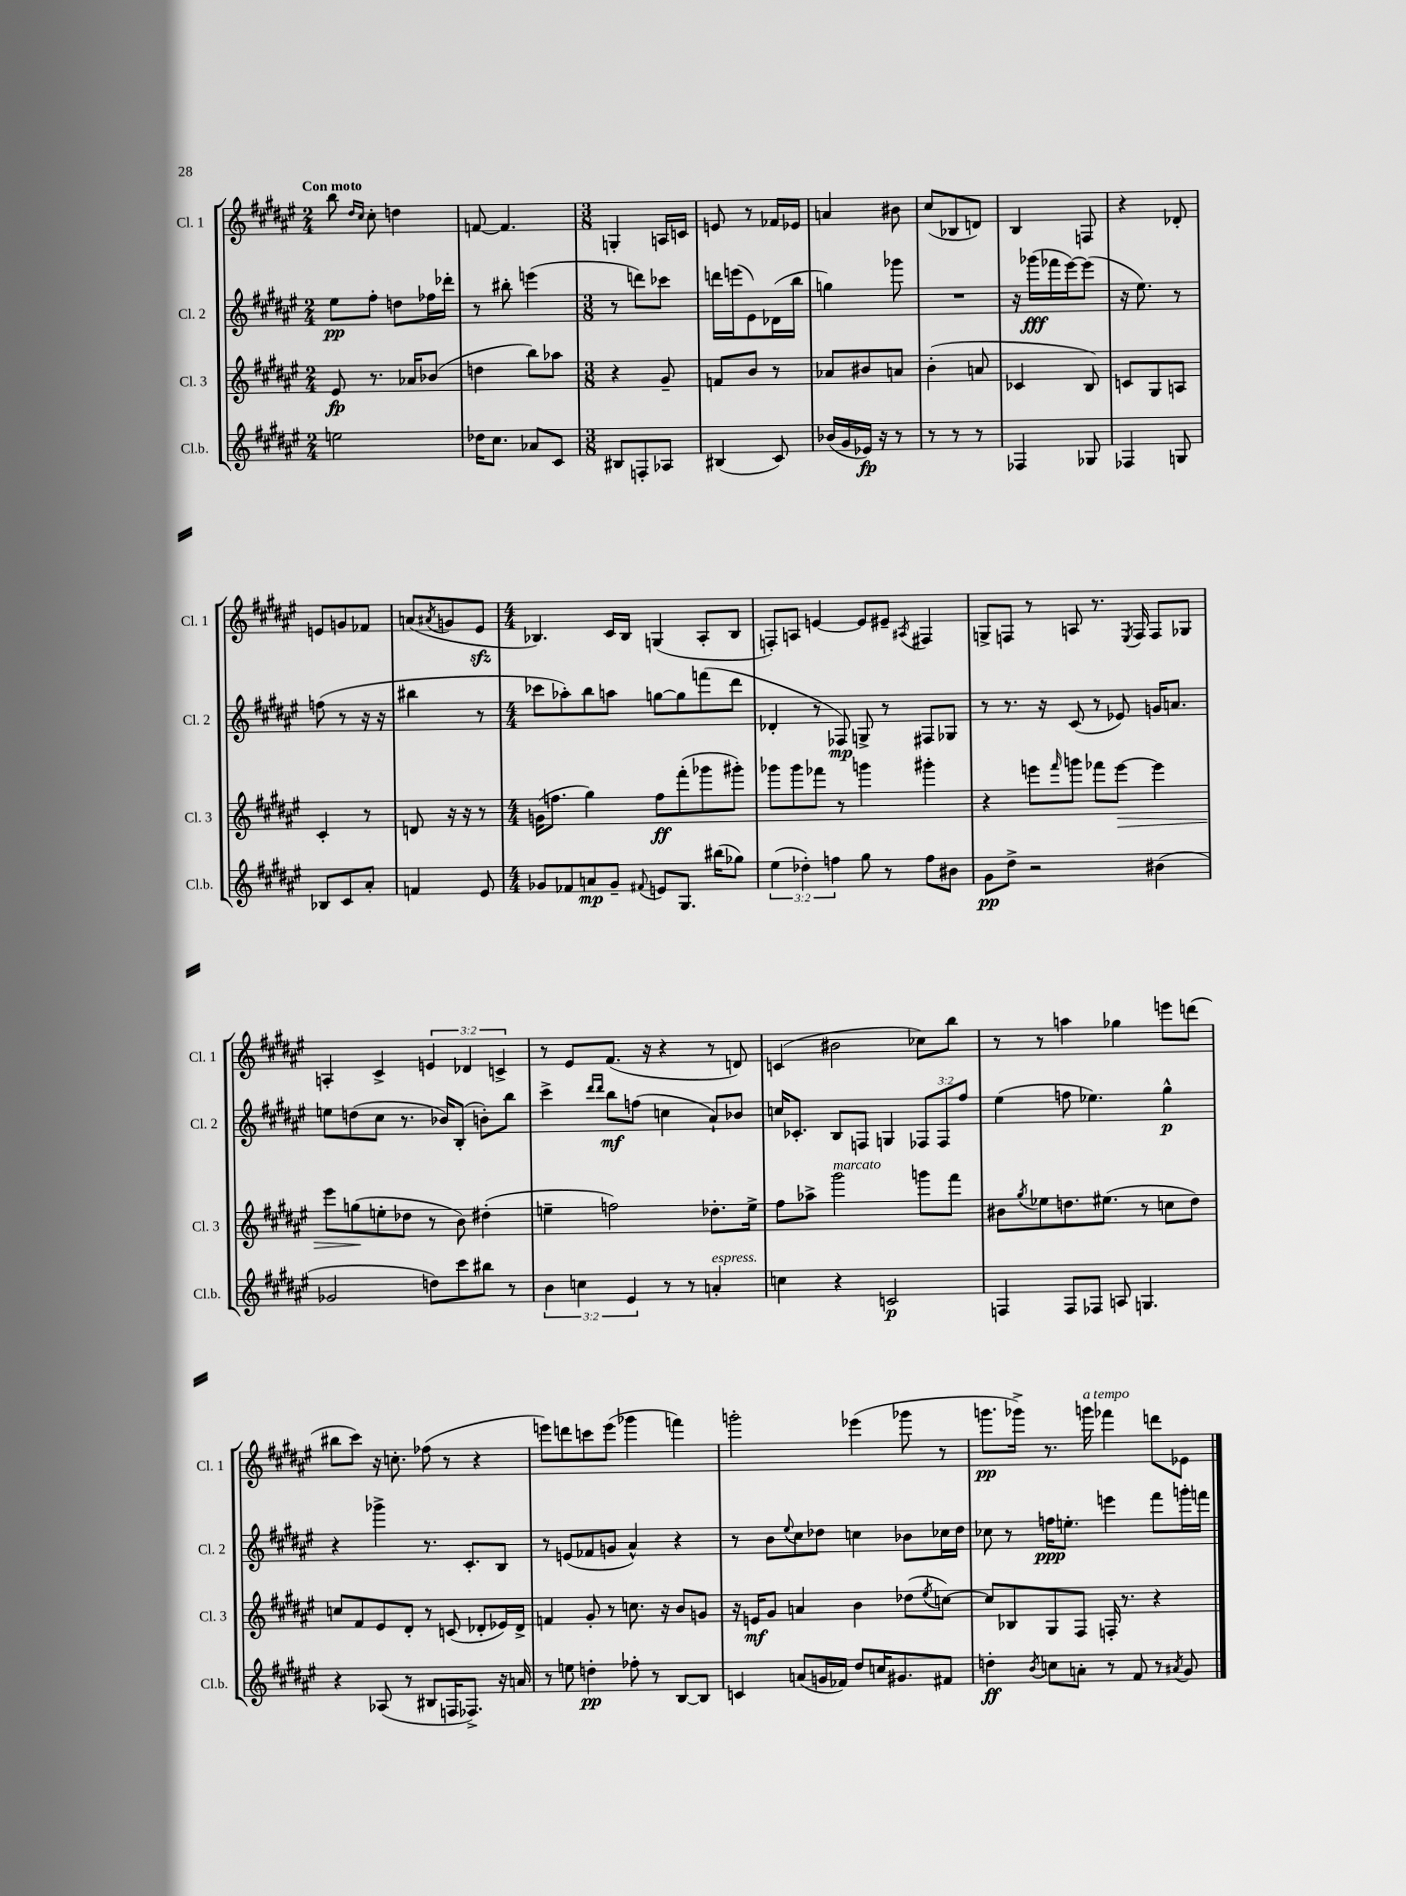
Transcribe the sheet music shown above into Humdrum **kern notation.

**kern	**kern	**kern	**kern
*staff4	*staff3	*staff2	*staff1
*clefG2	*clefG2	*clefG2	*clefG2
*k[f#c#g#d#a#e#]	*k[f#c#g#d#a#e#]	*k[f#c#g#d#a#e#]	*k[f#c#g#d#a#e#]
*M2/4	*M2/4	*M2/4	*M2/4
2ee	8e#	8ee#	8bb
.	.	.	16qqdd#
.	.	.	16qqcc#
.	8.r	8ff#'	8cc#'
.	.	8dd	4dd
.	16a-	.	.
.	(8b-	16ff-	.
.	.	16ddd-'	.
=	=	=	=
16dd-	4dd	8r	[8f
8.cc#	.	.	.
.	.	8bb#'	4.f]
8a-	8bb)	(4eee	.
8c#	8aa-	.	.
=	=	=	=
*M3/8	*M3/8	*M3/8	*M3/8
8B#	4r	8r	4G'
8F'	.	8ddd)	.
8A-	8g#~	8ccc-	16A
.	.	.	16c
=	=	=	=
(4B#	8f	16ddd	8e
.	.	(16eee	.
.	8b	8e#)	8r
8c#)	8r	(16d-	16f-
.	.	16bb	16e-
=	=	=	=
(16b-	8a-	4gg)	4a
16g#	.	.	.
16e-)	8b#	.	.
16r	.	.	.
8r	8a	8ggg-	8b#
=	=	=	=
8r	(4b'	4.r	(8cc#
8r	.	.	8B-
8r	8a	.	8d)
=	=	=	=
4F-	4c-	16r	4B
.	.	(16ggg-	.
.	.	16fff-	.
.	.	[16eee#)	.
8G-	8B)	(8eee#]	8F
=	=	=	=
4F-	8c	16r	4r
.	.	8.ee#)	.
.	8G#	.	.
8G	8A	8r	8d-'
=	=	=	=
8B-	4c#'	(8ff	8e
8c#	.	8r	8g
8a#'	8r	16r	8f-
.	.	16r	.
=	=	=	=
4f	8d	4bb#	(8a
.	.	.	8qa#
.	16r	.	8g
.	16r	.	.
8e#	8r	8r	8e#
=	=	=	=
*M4/4	*M4/4	*M4/4	*M4/4
8g-	(16g	8ccc-	4.B-)
.	8.ff	.	.
8f-	.	8aa-')	.
8a	4gg#)	8bb	.
8g-~	.	8aa	16c#
.	.	.	16B-
8qqf#	.	.	.
8e	8ff	[8gg	(4G
8.G#	(8fff#'	8gg]	.
.	8ggg-	(8fff	8A#'
(16bb#	.	.	.
8gg-)	8ggg#')	8ddd#	8B-
=	=	=	=
(6ee#	8ggg-	4d-'	8F')
.	8ggg-	.	8A
6dd-')	.	.	.
.	8fff-	8r	[4e
6ff	.	.	.
.	8r	8F-)	.
8gg#	4ggg	8G^	8e]
8r	.	8r	8e#~
.	.	.	8qA#
8ff	4ggg#'	8F#	4F#
8b#	.	8G-	.
=	=	=	=
8g#	4r	8r	8G^
8dd#^	.	8.r	8F
2r	8eee	.	8r
.	.	16r	.
.	16qqfff#	.	.
.	8ggg	(8c#	8A
.	8fff-	8r	8.r
.	[8eee	8e-)	.
.	.	.	8qE#
.	.	.	16F
(4b#	4eee]	16g	8F
.	.	8.a	.
.	.	.	8G-
=	=	=	=
2g-	8eee#	8ee	4A'
.	(8gg	(8dd	.
.	8ee'	8cc#	4c#^
.	8dd-	8.r	.
8dd)	8r	.	6e
.	.	16b-)	.
8ccc#	8b)	(8B'	.
.	.	.	6d-
8bb#	(4dd#'	8b')	.
.	.	.	6c^
8r	.	8bb	.
=	=	=	=
6b	4ee~	4ccc#^	8r
.	.	.	8e#
6cc	.	.	.
.	.	16qqddd#	.
.	.	16qqddd#	.
.	2ff)	8bb	(8.f#
6e#	.	.	.
.	.	(8ff	.
.	.	.	16r
8r	.	4cc	4r
8r	.	.	.
4a'	8.dd-'	8a#`)	8r
.	.	8b-	8d)
.	16ee^	.	.
=	=	=	=
4cc	8ff#	16cc	(4c
.	.	8.c-'	.
.	8aa-^	.	.
4r	2ggg#	8B	2b#
.	.	8F	.
2c	.	4G	.
.	8ggg	12F-	8cc-)
.	.	12F-	.
.	8fff#	.	8bb
.	.	12ff#	.
=	=	=	=
4F	8b#	(4ee#	8r
.	8qgg#	.	.
.	8ee-	.	8r
8F	8.dd	8ff	4aa
8F-	.	4.ee-)	.
.	(8.ee#	.	.
8A	.	.	4gg-
4.G	8r	.	.
.	8cc	4gg#^^	8eee
.	8dd)	.	(8ddd
=	=	=	=
4r	8cc	4r	8bb#
.	8f#	.	8ccc#)
(8A-	8e#	4ggg-^	16r
.	.	.	8.cc'
8r	8d#'	.	.
8B#	8r	8.r	(8ff-
16F	(8c	.	8r
8.F-^)	.	8.c#'	.
.	8d-'	.	4r
16r	16e-)	8B	.
16a	16d-^	.	.
=	=	=	=
8r	4f	8r	8eee)
8ee	.	(8e	8ddd
4dd'	8g#'	8f-	8ccc
.	8r	8g	(8eee
8ff-'	8.cc	4a#^^)	4ggg-
8r	.	.	.
.	16r	.	.
[8B	8b	4r	4fff)
8B]	8g	.	.
=	=	=	=
4c	16r	8r	2ggg'
.	16e	.	.
.	8g#	8b	.
.	.	8qqee#	.
(8a	4a	8cc#	.
16g	.	8dd-	.
16f-)	.	.	.
8dd#	4b	4cc	(4eee-
16cc	.	.	.
8.g#	.	.	.
.	(8dd-	8b-	8ggg-
.	8qee#	.	.
8f#	[8cc)	16cc-	8r
.	.	16dd-	.
=	=	=	=
4dd'	8cc]	8cc-	8.ggg
.	8B-	8r	.
.	.	.	16ggg-^)
8qb	.	.	.
8cc	8G#	16ff	8.r
.	.	8.ee'	.
8a'	8F#	.	.
.	.	.	16ggg
8r	16F'	4eee	4fff-
.	8.r	.	.
8f#	.	.	.
8r	4r	8fff#	8ddd
8qa#	.	.	.
8g#	.	16ggg'	8e-
.	.	16fff	.
==	==	==	==
*-	*-	*-	*-
